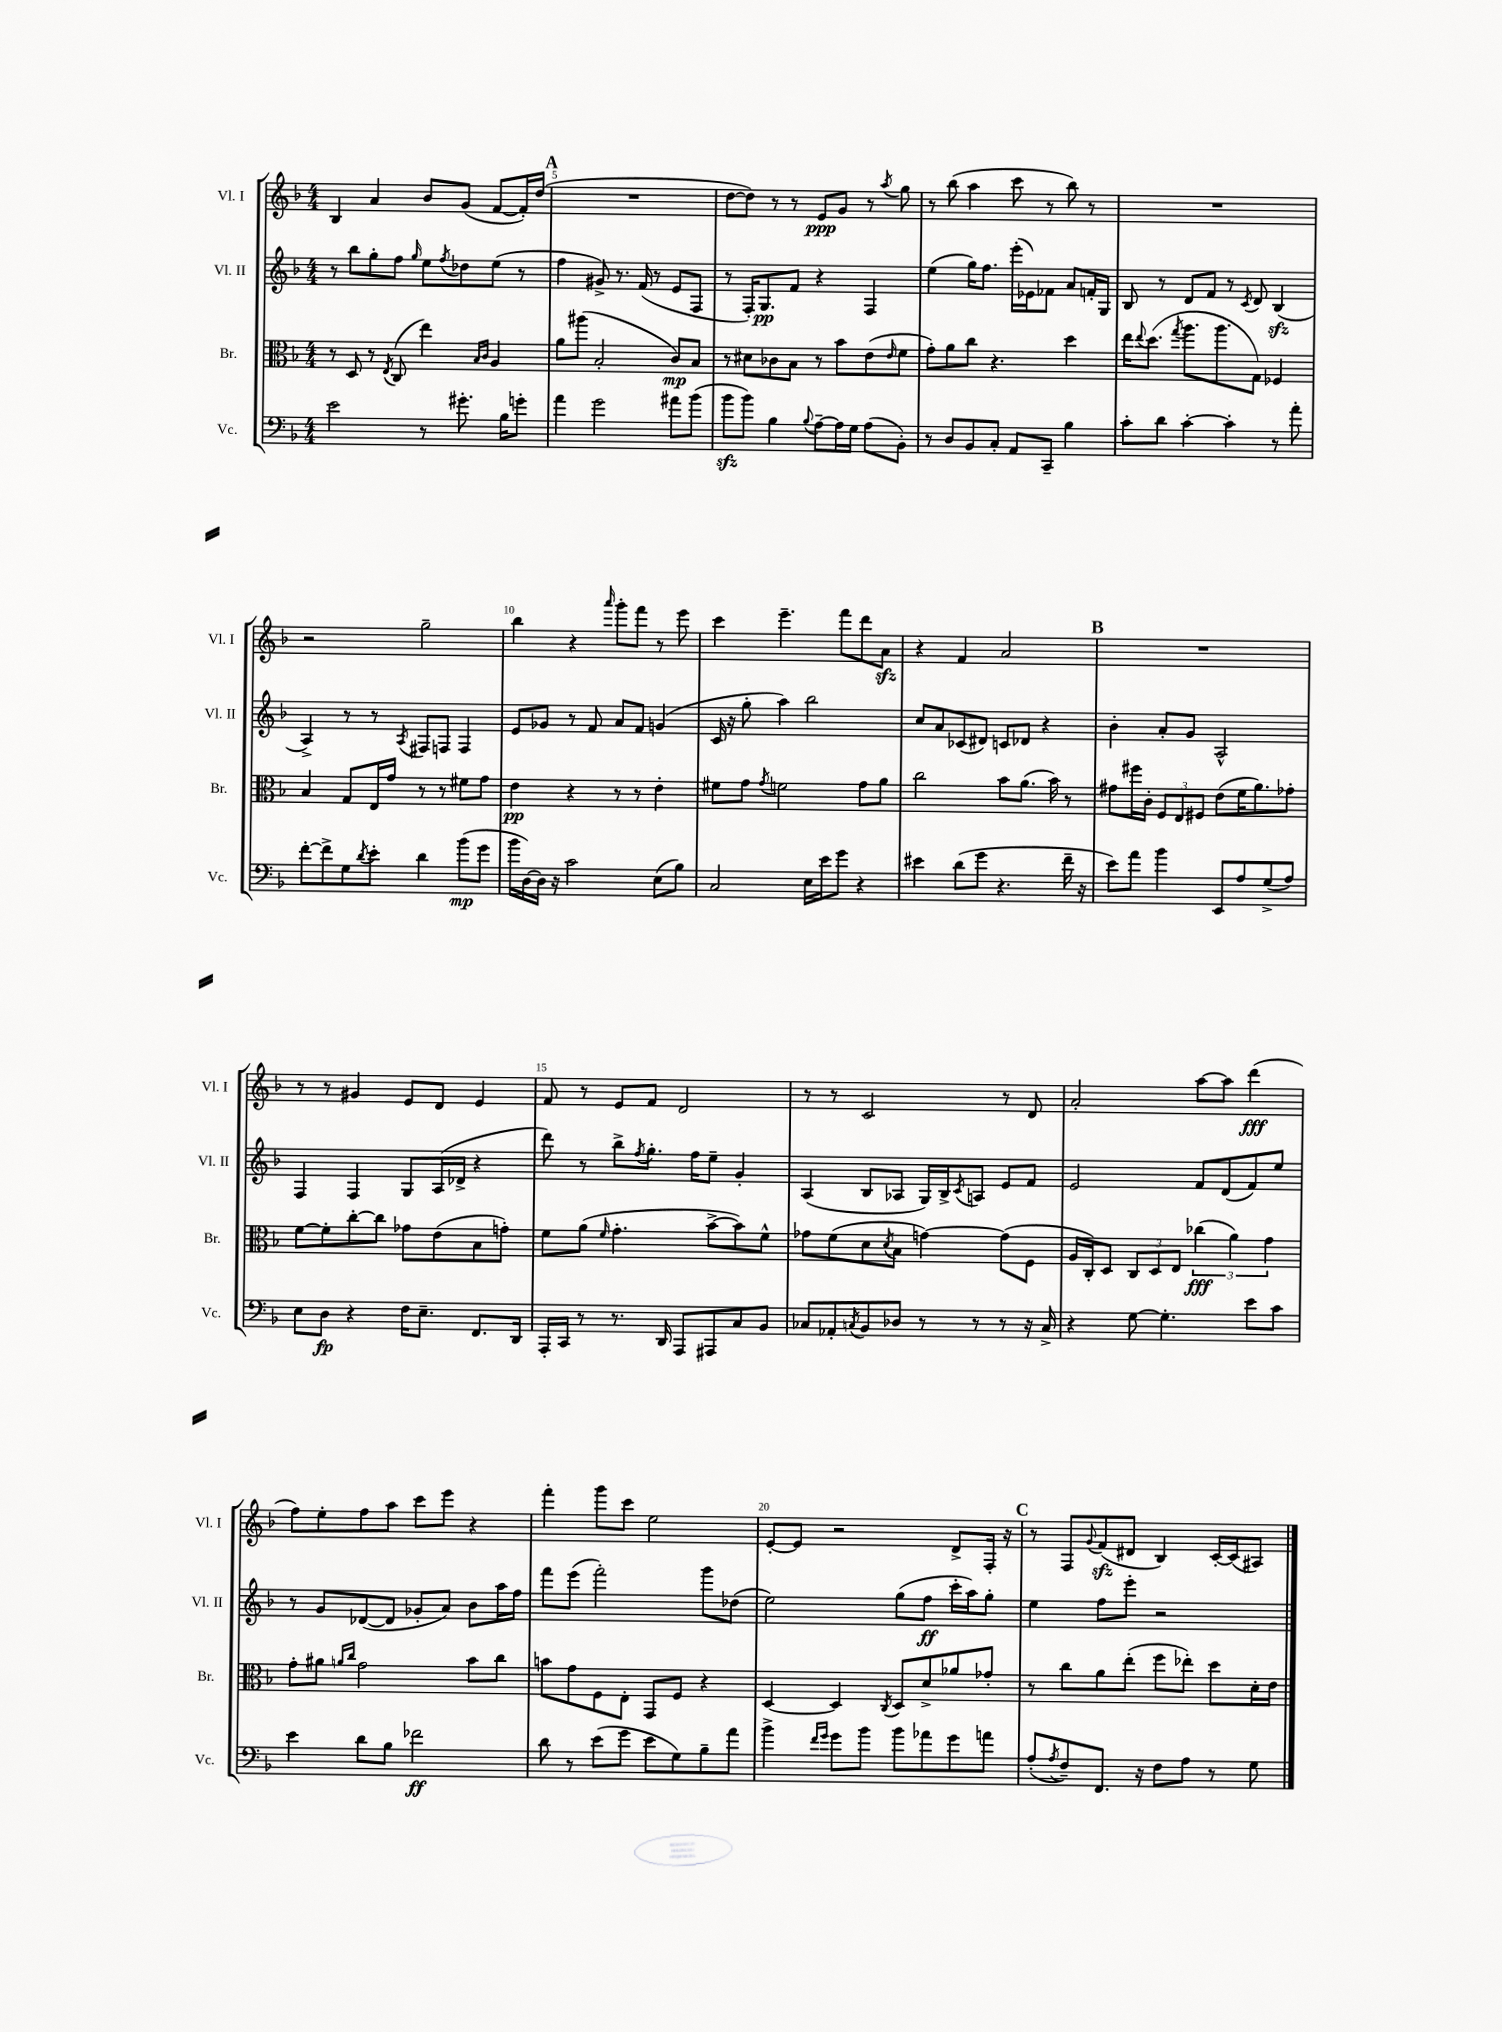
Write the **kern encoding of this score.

**kern	**kern	**kern	**kern
*staff4	*staff3	*staff2	*staff1
*clefF4	*clefC3	*clefG2	*clefG2
*k[b-]	*k[b-]	*k[b-]	*k[b-]
*M4/4	*M4/4	*M4/4	*M4/4
2e\	8r	8r	4B-/
.	8D/	8bb-\L	.
.	8r	8gg'\	4a/
.	8qE/	.	.
.	(8C/	8ff\J	.
.	.	16qqgg/	.
8r	4ee\)	8ee\L	8b-/L
.	.	8qff/	.
8.g#'\	.	8dd-\	(8g/J
.	16qqB-/LL	.	.
.	16qqc/JJ	.	.
.	4A/	(8ee\J	[8f/L
16B-\LK	.	.	.
8g'\J	.	8r	16f'/]L)
.	.	.	(16dd/JJ
=	=	=	=
4a\	8a\L	4ff\	1r
.	(8aa#\J	.	.
2g\	2B-'/	8g#^/)	.
.	.	8.r	.
.	.	(16f/	.
.	.	8r	.
8a#\L	8c/L)	8e/L	.
(8b-\J	8B-/J	8F/J	.
=	=	=	=
8b-\L	8r	8r	[8dd\L
8b-\J)	8d#\L	16F'/LK)	8dd\]J)
.	.	8.G/	.
4B-\	8c-\	.	8r
.	8B-\J	8f/J	8r
8qqB-/	.	.	.
[8A~\L	8r	4r	8e/L
16A\]L	8b-\L	.	8g/J
16G\JJ	.	.	.
(8A\L	(8e\	4F/	8r
.	16qqe/	.	8qaa/
8BB-'\J)	8f\J	.	8gg\
=	=	=	=
8r	8g'\L)	(4ee\	8r
8D/L	8a\	.	(8bb-\
8BB-/	8cc\J	16gg\LK)	4aa\
.	.	8.ff\J	.
8C'/J	4.r	.	.
8AA/L	.	(16eee'\LL	8ccc\
.	.	16e-\J)	.
8CC~/J	.	8f-\J	8r
4B-\	4dd\	8a/L	8bb-\)
.	.	16f'/L	8r
.	.	16G/JJ	.
=	=	=	=
8c'\L	16ee\LK	8B-/	1r
.	8qqee/	.	.
.	(8.dd\J	.	.
8d\J	.	8r	.
.	8qgg/	.	.
[4c'\	8.aa\L	8d/L	.
.	.	8f/J	.
.	8.aa\	.	.
4c'\]	.	8r	.
.	.	8qc/	.
.	8G\J)	8d/	.
8r	4F-/	(4B-/	.
8a'\	.	.	.
=	=	=	=
[8f'\L	4B-/	4A^/)	2r
8f^\]	.	.	.
8G\	8G/L	8r	.
8qd/	.	.	.
8e'\J	16E/L	8r	.
.	16g/JJ	.	.
.	.	8qA/	.
4d\	8r	8F#/L	2gg~\
.	8r	8F/J	.
(8b-\L	8f#\L	4F/	.
8g\J	8g\J	.	.
=	=	=	=
16b-\LL	4e\	8e/L	4bb-\
[16D\)	.	.	.
16D\]JJ	.	8g-/J	.
16r	.	.	.
2c\	4r	8r	4r
.	.	8f/	.
.	.	.	16qqaaa/
.	8r	8a/L	8ggg'\L
.	8r	8f/J	8fff\J
(8E\L	4e'\	(4g/	8r
8B-\J)	.	.	8eee\
=	=	=	=
2C/	8f#\L	16c/	4ccc\
.	.	16r	.
.	8g\J	8gg'\	.
.	8qg/	.	.
.	2f\	4aa\)	4.eee~\
16E\LL	.	2bb-\	.
16e\J	.	.	.
8g\J	.	.	8fff\L
4r	8g\L	.	8ddd\
.	8a\J	.	8a\J
=	=	=	=
4e#\	2cc\	8cc/L	4r
.	.	8a/	.
(8d\L	.	(8c-/	4f/
8g\J	.	8d#/J)	.
4.r	8b-\L	8c/L	2a/
.	(8.a\J	8d-/J	.
.	.	4r	.
.	16b-\)	.	.
16f~\	8r	.	.
16r	.	.	.
=	=	=	=
8e\L)	8g#\L	4b-'\	1r
8a\J	16ff#\L	.	.
.	16c'\JJ	.	.
4b-\	12F/L	8a'/L	.
.	12E/	.	.
.	.	8g/J	.
.	12F#/J	.	.
8EE/L	(8e\L	2A^^/	.
8A/	16f\K	.	.
.	8.a\)	.	.
(8G^/	.	.	.
8A/J)	8g-'\J	.	.
=	=	=	=
8E\L	[8f\L	4F/	8r
8D\J	8f'\]	.	8r
4r	[8cc'\	4F/	4g#/
.	8cc\]J	.	.
16F\LK	8g-\L	8G/L	8e/L
8.E~\J	.	.	.
.	(8e\	(16A/L	8d/J
.	.	16d-^/JJ	.
8.FF/L	8B-\	4r	4e/
.	8g'\J)	.	.
16DD/Jk	.	.	.
=	=	=	=
16AAA'/LL	8f\L	8ddd\)	8f/
16CC/JJ	.	.	.
8r	(8a\J	8r	8r
.	16qqf/	.	.
8.r	4.g'\	8bb-^\L	8e/L
.	.	8qff/	.
.	.	8.gg'\J	8f/J
16DD/	.	.	.
8AAA/L	.	.	2d/
.	.	16ff\LK	.
8AAA#/	[8b-^\L	8ee~\J	.
8C/	8b-\])	4g'/	.
8BB-/J	8f^^\J	.	.
=	=	=	=
8C-/L	8g-\L	(4A/	8r
8AA-'/	(8f\	.	8r
8qC/	.	.	.
8BB-/	8d\	8B-/L	2c/
.	8qd/	.	.
8D-/J	8B-\J	8A-/J	.
8r	[4g\)	16G/LL)	.
.	.	16B-^/J	.
.	.	8qc/	.
8r	.	8A/J	.
8r	(8g\]L	8e/L	8r
16r	8F\J	8f/J	8d/
16C^/	.	.	.
=	=	=	=
4r	16A/LL	2e/	2a'/
.	16C'/J)	.	.
.	8D/J	.	.
[8G\	12C/L	.	.
.	12D/	.	.
4.G'\]	.	.	.
.	12E/J	.	.
.	(6cc-\	8f/L	[8aa\L
.	.	(8d/	8aa\]J
.	6a\)	.	.
8e\L	.	8f/)	(4ddd\
.	6g\	.	.
8c\J	.	8ee/J	.
=	=	=	=
4e\	8g'\L	8r	8ff\L)
.	8a#\J	8g/L	8ee'\
.	16qqa/LL	.	.
.	16qqcc/JJ	.	.
8d\L	2g\	([8d-/	8ff\
8B-\J	.	8d-/]J	8aa\J
2f-\	.	8g-'/L	8ccc\L
.	.	8a/J)	8eee\J
.	8b-\L	8b-\L	4r
.	8cc\J	16aa\L	.
.	.	16ff\JJ	.
=	=	=	=
8d\	8b\L	8fff\L	4fff'\
8r	8g\	(8eee\J	.
(8e\L	8F\	2fff'\)	8ggg\L
8g\J	8E'\J	.	8ccc\J
8e\L	8GG/L	.	2ee\
8G\)	8F/J	.	.
8B-~\	4r	8ggg\L	.
8a\J	.	(8dd-\J	.
=	=	=	=
4b-^\	[4D/	2ee\)	[8e'/L
.	.	.	8e/]J
16qqf/LL	.	.	.
16qqg/JJ	.	.	.
8g\L	4D/]	.	2r
8b-\J	.	.	.
.	8qC/	.	.
8b-\L	8D/L	(8gg\L	.
8a-\	8d^/	8ff\J	.
8g\	8a-/	16ccc'\LL	8d^/L
.	.	16aa\J)	.
8a\J	8g-'/J	8gg'\J	16F'/Jk
.	.	.	16r
=	=	=	=
(8A'/L	8r	4ee\	8r
8qA/	.	.	.
8F~/)	8cc\L	.	8F/L
.	.	.	8qqg/
8.FF/J	8a\	8ff\L	(8f/
.	(8ee'\J	8eee'\J	8d#/J
16r	.	.	.
8F\L	8ff\L	2r	4B-/)
8A\J	8ee-'\J)	.	.
8r	8dd\L	.	[16c'/LL
.	.	.	(16c/]J
8G\	16d'\L	.	8A#/J)
.	16e\JJ	.	.
==	==	==	==
*-	*-	*-	*-
